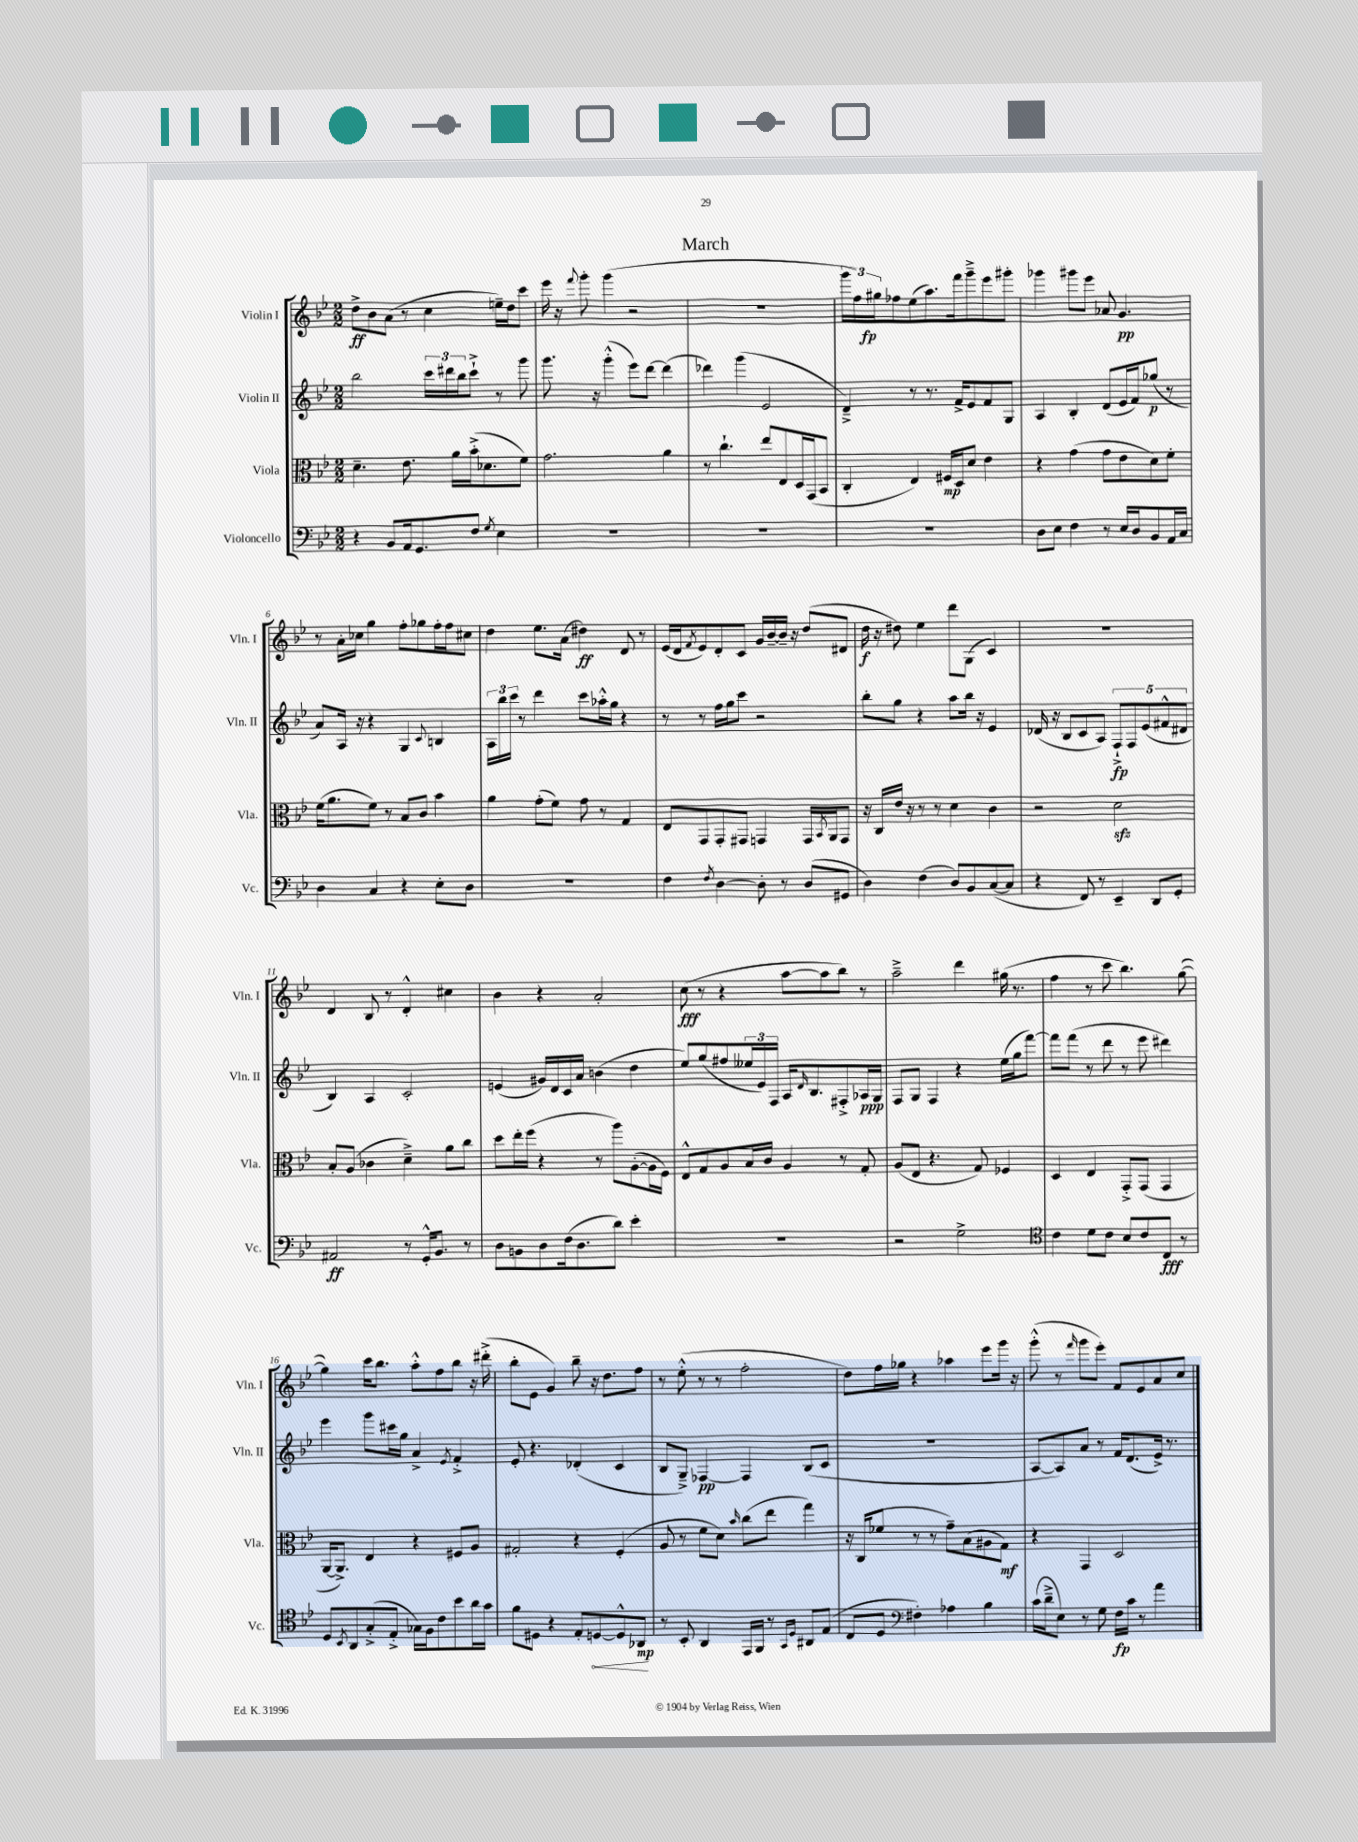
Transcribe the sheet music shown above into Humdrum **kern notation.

**kern	**kern	**kern	**kern
*staff4	*staff3	*staff2	*staff1
*clefF4	*clefC3	*clefG2	*clefG2
*k[b-e-]	*k[b-e-]	*k[b-e-]	*k[b-e-]
*M2/2	*M2/2	*M2/2	*M2/2
4r	4.d~	2bb-	8dd^
.	.	.	8b-
8BB-	.	.	(8a
16AA	8.e-	.	8r
8.GG	.	.	.
.	.	24ccc	4cc
.	.	24ddd#	.
.	16a	.	.
.	.	24bb-	.
8F	(16b-'^	8ccc`^	.
.	8.d-	.	.
8qG	.	.	.
4E-	.	8r	16ee~)
.	.	.	16dd
.	8f)	8ggg	8ccc
=	=	=	=
1r	2.g	8.ggg	16eee-
.	.	.	16r
.	.	.	8qqfff
.	.	.	8ggg'
.	.	16r	.
.	.	(4ggg'^^	(4ggg
.	.	8eee-)	2r
.	.	[8ddd	.
.	4a	(4ddd]	.
=	=	=	=
1r	8r	4ddd-)	1r
.	4.cc`	.	.
.	.	(4ggg	.
.	8ee-	2e-	.
.	8E-	.	.
.	16D	.	.
.	(16GG	.	.
.	8BB-	.	.
=	=	=	=
1r	4C'	4d~^)	24ggg
.	.	.	24ff)
.	.	.	24gg#
.	.	.	8ff-
.	4E-)	8r	(8ee-
.	.	8.r	8.aa)
.	16F#	.	.
.	16D	16f^	16fff
.	8d	8e-	8ggg~^
.	4e-	8f	8eee-
.	.	8G	8ggg#'
=	=	=	=
8D	4r	4A	4ggg-
8E-	.	.	.
4F	(4g	4B-'	8ggg#
.	.	.	8eee-
8r	8g	(8d	8a-
16E-	8e-	16e-	4.g
16D	.	16f)	.
8BB-	8d)	(8gg-	.
16AA	8f'	8r	.
16C	.	.	.
=	=	=	=
4D	(16f	8a)	8r
.	8.a	.	.
.	.	16A	16a'
.	.	16r	16cc-
4C	8f)	4r	4gg
.	8r	.	.
4r	8B-	4G	8ff'
.	8c	.	8gg-
.	.	8qqc	.
8E-'	4b-	4B	16ff'
.	.	.	16ff
8D	.	.	8cc#
=	=	=	=
1r	4a	24A	4dd
.	.	24bb-	.
.	.	24ccc	.
.	.	8r	.
.	(8g'	4ddd	8.ee-
.	8f)	.	.
.	.	.	(16a
.	8g	8ccc	4dd#)
.	8r	16aa-'^^	.
.	.	16gg	.
.	4G	4r	8d
.	.	.	8r
=	=	=	=
4F	8E-	8r	(16e-
.	.	.	16d
.	.	.	8qf
.	8GG	8r	8e-)
8qF	.	.	.
[4D	8GG'	16ff	8d'
.	.	16gg	.
.	8GG#	8ccc	8c
8D']	4GG	2r	16g
.	.	.	[16b-~
8r	.	.	16b-~]
.	.	.	16r
(8D	16GG	.	(8dd
.	8qBB-	.	.
.	16AA	.	.
8GG#	8GG	.	8d#
=	=	=	=
4D)	16r	8bb-'	16dd
.	16C	.	16r
.	16e-	8gg	8dd#)
.	16r	.	.
(4F	8r	4r	4ee-
.	8r	.	.
8D)	4d	8aa	8ddd
8BB-	.	16bb-	(8G
.	.	16r	.
([8C	4c	4e-	4c)
8C]	.	.	.
=	=	=	=
4r	2r	(16d-	1r
.	.	16r	.
.	.	8B-	.
8FF)	.	8c	.
8r	.	8A)	.
4EE-~	2d	10F`^	.
.	.	10F	.
.	.	(10e-	.
8DD	.	.	.
.	.	10f#^^	.
8GG'	.	.	.
.	.	10d#	.
=	=	=	=
2AA#	8B-'	4B-)	4d
.	(8A	.	.
.	4c-	4A	8B-
.	.	.	8r
8r	4d~^)	2c'	4d'^^
16GG'^^	.	.	.
8.BB-	.	.	.
.	8a	.	4cc#
8r	8cc	.	.
=	=	=	=
8D	8dd	(4e	4b-
8BB	16ee-'	.	.
.	(16ff	.	.
8D	4r	16g#)	4r
.	.	16d	.
(16F	.	16c	.
8.D	.	16a	.
.	8r	(4b	2a'
8d)	8aa)	.	.
4e-'	([8A'	4dd	.
.	16A]	.	.
.	16F)	.	.
=	=	=	=
1r	8E-^^	8ee-)	(8cc
.	8G	(8gg	8r
.	8A	8ff#	4r
.	16B-	24ee--	.
.	.	24e-)	.
.	16c	.	.
.	.	24F	.
.	4A	16A	[8aa
.	.	16qqd	.
.	.	8.B-	.
.	.	.	8aa]
.	8r	8F#'^	8bb-)
.	8G'	16A-	8r
.	.	16G	.
=	=	=	=
2r	(8A	8F	2aa~^
.	8E-	8G	.
.	4.r	4F	.
2G^	.	4r	4ddd
.	8G)	.	.
.	4F-	(16ee-	(16gg#
.	.	16gg	8.r
.	.	[8fff)	.
=	=	=	=
*clefC4	*	*	*
4c	4D	8fff]	4ff
.	.	(8fff	.
8d	4E-	8r	8r
8c	.	8ddd	8ccc
8B-	8GG'^	8r	4.bb-)
8c	(8GG	8eee-	.
8C	4GG	4ddd#)	.
8r	.	.	([8gg
=	=	=	=
8D	[16AA	4eee-	4gg])
.	8.AA^])	.	.
8qBB-	.	.	.
8AA	.	.	.
(8G'^	4E-	8ggg	16ccc
.	.	.	8.bb-
8E-'^	.	16ccc#	.
.	.	16gg	.
16G-)	4r	4a^	8aa'^^
16F	.	.	.
8c	.	.	8ff
.	.	8qe-	.
8b-	8F#	4f'^	8bb-
16a	8A	.	16r
16g	.	.	(16ddd#'^
=	=	=	=
8f	2G#'	8e-'	8bb-'
8D#	.	4.r	8e-
4r	.	.	4g)
8E-'	4r	(4d-'	8bb-~
[8D	.	.	16r
.	.	.	8.dd
8D^^]	(4F'	4c	.
8AA-	.	.	8ff
=	=	=	=
8r	8A	8B-	8r
8BB-'	8r	8G~^)	(8ee-'^^
4AA	8f	[4F-	8r
.	8d)	.	8r
.	16qqb-	.	.
16EE-	(8cc	4F-]	2ff'
16FF	.	.	.
8r	8ee-	.	.
16qqGG	.	.	.
16qqD	.	.	.
8AA#	4gg)	(8B-	.
(8E-	.	8c	.
=	=	=	=
8C	16r	1r	8dd)
.	(16C	.	.
8D	8f-	.	16ff
.	.	.	16gg-
*clefF4	*	*	*
4F#')	8r	.	4r
.	8r	.	.
4A-	8g~)	.	4aa-
.	(8B-	.	.
4B-	8A#	.	8eee-
.	8G)	.	16ggg
.	.	.	16r
=	=	=	=
(16c	4r	[8A	(8ggg'^^
16d~^	.	.	.
8E-)	.	8A])	8r
.	.	.	16qqfff
8r	4GG	8a	8ggg
8G	.	8r	8eee-')
16F	2D	16f	8f
16c	.	(8.d	.
8r	.	.	8e-
4a	.	16e-^)	8a
.	.	8.r	.
.	.	.	8cc
==	==	==	==
*-	*-	*-	*-
